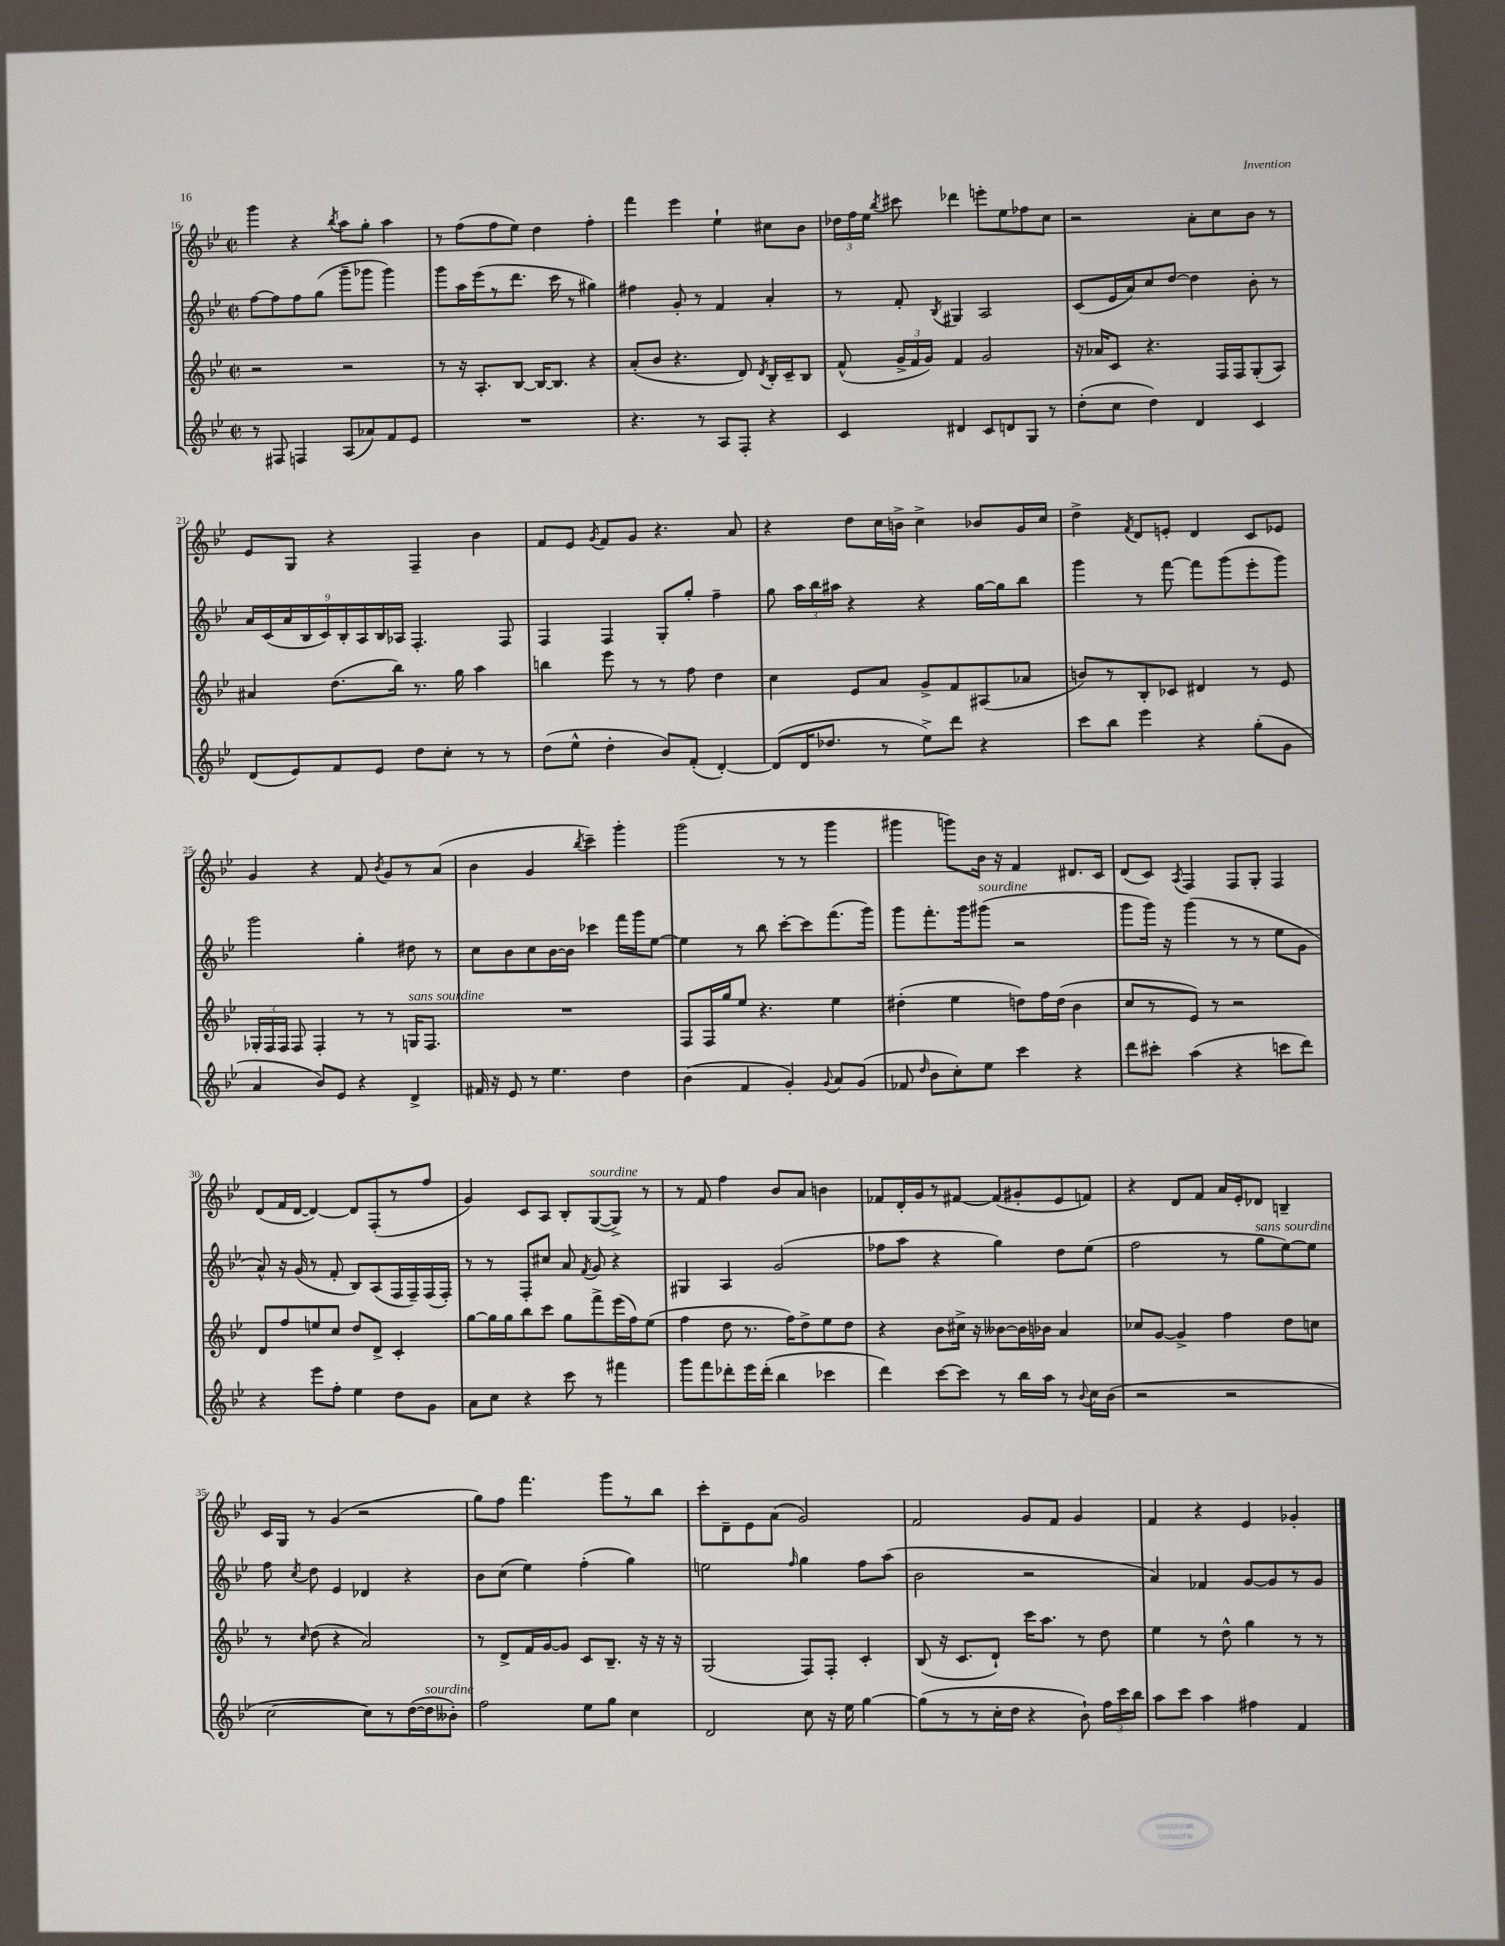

**kern	**kern	**kern	**kern
*part4	*part3	*part2	*part1
*staff4	*staff3	*staff2	*staff1
*clefG2	*clefG2	*clefG2	*clefG2
*k[b-e-]	*k[b-e-]	*k[b-e-]	*k[b-e-]
*M2/2	*M2/2	*M2/2	*M2/2
*met(c|)	*met(c|)	*met(c|)	*met(c|)
=16	=16	=16	=16
8r	2r	[8ff\L	4ggg\
8F#X/	.	8ff\]	.
4Fn/	.	8ff\	4r
.	.	(8gg\J	.
.	.	.	8qbb-/
(8A/L	2r	8ggg~\L	8aa\L
8a-X/)	.	8ggg-X\J	8gg'\J
8f/	.	4ggg-\)	4aa\
8e-/J	.	.	.
=17	=17	=17	=17
1r	8r	8ggg\L	8r
.	16r	16aa\L	(8ff\L
.	8.A'/L	(16eee-\J	.
.	.	8r	8ff\
.	[8B-/J	8.ddd\J	8ee-\J)
.	16B-/KL_	.	4dd\
.	8.B-/J]	16ccc\	.
.	.	8r	.
.	4r	4gg#X\)	4ff'\
=18	=18	=18	=18
4.r	(8a'/L	4ff#X\	4fff\
.	8b-/J	.	.
.	4.r	8g'/	4eee-\
8r	.	8r	.
8A/L	.	4f/	4ee-`\
8F'/J	8d/)	.	.
.	8qd/	.	.
4r	16B-'/LL	4a'/	8cc#X\L
.	16c~/J	.	.
.	8B-/J	.	8b-\J
=19	=19	=19	=19
4c/	(8f^^/	8r	24dd-X\LL
.	.	.	24ff\
.	.	.	24ee-\JJ
.	.	.	8qbb-/
.	24g^/LL	8f'/	8ccc#X\
.	24f/	.	.
.	24g/JJ)	.	.
.	.	8qB-/	.
4d#X/	4f/	4G#X/	4ddd-X\
8c/L	2g/	2A/	8eeen'\L
8dn/	.	.	8ee-\
8G/J	.	.	8ff-X\
8r	.	.	8cc\J
=20	=20	=20	=20
(8dd'\L	16r	(8c/L	2r
.	16a-X/KL	.	.
8cc\J	8c/J	16e-/L	.
.	.	16a/J)	.
4dd\)	4.r	8cc/	.
.	.	[8dd/J	.
4d/	.	4dd\]	8a'\L
.	16F/LL	.	8cc\
.	16F/J	.	.
4c/	(8G'/	8b-'\	8b-\J
.	8A/J)	8r	8r
!!LO:LB:g=z
=21	=21	=21	=21
(8d/L	4a#X/	18a/LL	8e-/L
.	.	(18c/	.
.	.	18a/	.
8e-/)	.	.	8G/J
.	.	18B-/	.
.	.	18c/)	.
8f/	(8.dd\L	.	4r
.	.	18B-'/	.
.	.	18A/	.
8e-/J	.	.	.
.	.	18B-/	.
.	16bb-\Jk)	.	.
.	.	18A-X/JJ	.
8dd\L	8.r	4.F'/	4F~/
8cc'\J	.	.	.
.	16gg\	.	.
8r	4aa\	.	4b-\
8r	.	8F/	.
=22	=22	=22	=22
(8dd\L	4bbn\	4F/	8f/L
8ee-^^\J	.	.	8e-/J
.	.	.	8qg/
4dd'\	8eee-\	4F/	8f/L
.	8r	.	8g/J
8b-/L)	8r	8G'/L	4.r
(8f'/J	8ff\	8gg'/J	.
[4d'/)	4dd\	4ff~\	.
.	.	.	8a/
=23	=23	=23	=23
(8d/L]	4cc\	8gg\	4r
16d/K	.	24aa\LL	.
.	.	24bb-\	.
8.dd-X/J	.	.	.
.	.	24aa#X\JJ	.
.	8e-/L	4r	8dd\L
8r	8a/J	.	16cc\L
.	.	.	16bn^\JJ
8ee-^\L)	8g^/L	4r	4cc^\
8ddd\J	8f/	.	.
4r	(8A#X/	[16gg\LL	8b-X/L
.	.	16gg\J]	.
.	8a-X/J	8bb-\J	16g/L
.	.	.	16cc/JJ
=24	=24	=24	=24
8ccc\L	8bn/L)	4ggg\	4dd^\
8bb-\J	8r	.	.
.	.	.	8qf/
4eee-\	8B-'/	8r	8d/L
.	8c-X/J	[8fff\	8en'/J
4r	4d#X/	8fff\L]	4d/
.	.	(8ggg\	.
(8gg'\L	8r	8eee-'\	8c/L
8g\J	8e-/	8ggg\J)	8e-X/J
!!LO:LB:g=z
=25	=25	=25	=25
4a/	24G-X'/LL	2ggg\	4g/
.	24F/	.	.
.	24F/JJ	.	.
.	8F/	.	.
8b-/L)	4F'/	.	4r
8e-/J	.	.	.
4r	8r	4gg'\	8f/
.	.	.	8qb-/
.	8r	.	8g/L
!	!LO:TX:a:i:t=sans sourdine	!	!
4d^/	16Gn/KL	8dd#X\	8r
.	8.F/J	.	.
.	.	8r	(8a/J
=26	=26	=26	=26
16f#X/	1r	8cc\L	4b-\
16r	.	.	.
8e-/	.	8b-\	.
8r	.	8cc\	4g/
4.ee-\	.	[16b-\L	.
.	.	16b-\JJ]	.
.	.	.	8qbb-/
.	.	4ccc-X\	4ccc~\)
4dd\	.	16fff\LL	4ggg'\
.	.	16ggg\J	.
.	.	[8ee-\J	.
=27	=27	=27	=27
(4b-\	8F/L	4ee-\]	(2ggg\
.	16F/L	.	.
.	16gg/J	.	.
4f/	8ee-/J	8r	.
.	4.r	8bb-\	.
4g'/)	.	[8ccc'\L	8r
.	.	8ccc\]	8r
8qqg/	.	.	.
8a/L	4ee-\	(8.fff\	4ggg\
(8g/J	.	.	.
.	.	16ggg\Jk)	.
=28	=28	=28	=28
8f-X/	(4dd#X'\	8ggg\L	4ggg#X\
16qqdd/	.	.	.
8b-\L	.	8.fff'\	.
8cc'\)	4ee-\	.	8gggn\L)
.	.	16ggg\k	.
!	!	!LO:TX:a:i:t=sourdine	!
8ee-\J	.	(8ggg#X\J	16b-\Jk
.	.	.	16r
4ccc\	8ddn\L)	2r	4f/
.	16ff\L	.	.
.	(16dd\JJ	.	.
4r	4b-\	.	8.d#X/L
.	.	.	16c/Jk
=29	=29	=29	=29
8ddd\L	8cc/L	8ggg\L	(8d/L
8ccc#X'\J	8r	16ggg\Jk)	8c/J)
.	.	16r	.
.	.	.	8qA/
(4aa\	8e-/J)	(4ggg\	4F/
.	8r	.	.
4r	2r	8r	8F/L
.	.	8r	8G'/J
8cccn\L	.	8ee-\L	4F/
8ddd\J)	.	8g\J	.
!!LO:LB:g=z
=30	=30	=30	=30
4r	8d/L	8a^^/)	(8d/L
.	8ff/	16r	16f/L
.	.	(16g/	[16d/JJ
8eee-\L	8een/	8r	4d/_)
8ff'\J	8cc/J	8f'/	.
4ee-\	8dd/L	8B-/L)	8d/L]
.	8d^/J	(8A/	(8F'/
8dd\L	4c'/	16F/L	8r
.	.	16F~/)	.
8g\J	.	(16F/	8ff/J
.	.	16F'/JJ)	.
=31	=31	=31	=31
8a\L	[8gg\L	8r	4g/)
8cc\J	16gg\L]	8r	.
.	16gg\J	.	.
4r	8bb-\	8F'/L	8c/L
.	8ccc\J	8cc#X/J	8A/J
8ccc\	8gg\L	8a/	8B-'/L
.	.	8qf/	.
!	!	!	!LO:TX:a:i:t=sourdine
8r	8fff^\	8g/	([8G/
4fff#X\	(16eee-\L	4r	8G^/J])
.	16ff\J)	.	.
.	(8ee-\J	.	8r
=32	=32	=32	=32
8ggg\L	4ff\	4G#X/	8r
8fff\	.	.	8f/
8ddd-X'\	8dd\	4A/	4ff\
16eee-\L	8.r	.	.
(16ddd-'\JJ	.	.	.
4bb-\	.	(2g/	8b-/L
.	16ff\KL)	.	.
.	8dd^\	.	8a/J
4ccc-X\	8ee-\	.	4bn\
.	8dd\J	.	.
=33	=33	=33	=33
4ddd\)	4r	8ff-X\L	8f-X/L
.	.	8aa\J	16d'/L
.	.	.	16g/J
[8ccc\L	8b-\L	4r	8r
8ccc\J]	16cc#X^\Jk	.	[8f#X/J
.	16r	.	.
8r	[8b--X\L	4gg\)	(8f#/L]
16bb-\LL	16b--\L]	.	8g#X'/
16aa\JJ	16b-X\JJ	.	.
8r	4a/	8dd\L	8e-/
8qqb-/	.	.	.
16cc\LL	.	(8ee-\J	8fn/J)
(16b-\JJ	.	.	.
=34	=34	=34	=34
2r	8cc-X/L	2ff\	4r
.	[8g/J	.	.
.	4g^/]	.	8d/L
.	.	.	8f/J
2r	4ff\	8r	16a/LL
.	.	.	16e-'/J
!	!	!LO:TX:a:i:t=sans sourdine	!
.	.	8gg\L	8d-X/J
.	8dd\L	[8ee-\)	4Bn~/
.	8ccn\J	8ee-\J]	.
!!LO:LB:g=z
=35	=35	=35	=35
[2cc\	8r	8ff\	16c/LL
.	.	.	16G/JJ
.	16qqcc/	8qcc/	.
.	(8dd\	8dd\	8r
.	4r	4e-/	(4g/
8cc\L])	2a/)	4d-X/	2r
8r	.	.	.
([16dd\L	.	4r	.
!LO:TX:a:i:t=sourdine	!	!	!
16dd\J]	.	.	.
8b--X'\J)	.	.	.
=36	=36	=36	=36
2ff\	8r	8b-\L	8gg\L)
.	8d^/L	(8cc\J	8ff\J
.	16f/L	4ee-\)	4.fff\
.	[16g/J	.	.
.	8g/J]	.	.
8ee-\L	8c/L	(4ff'\	.
8gg\J	8.B-~/J	.	8ggg\L
4cc\	.	4gg\)	8r
.	16r	.	.
.	16r	.	8bb-\J
.	16r	.	.
=37	=37	=37	=37
2d/	(2G/	2een\	8ccc'\L
.	.	.	8d~\
.	.	.	8e-\
.	.	.	(8a\J
.	.	16qqff/	.
8cc\	8F/L)	4gg\	2g/)
16r	8F'/J	.	.
16ee-\	.	.	.
[4gg\	4c'/	8ff\L	.
.	.	(8aa\J	.
=38	=38	=38	=38
(8gg\L]	(8B-/	2b-\	2f/
8r	16r	.	.
.	8.c/L	.	.
8r	.	.	.
16cc'\L	8d`/J)	.	.
16dd\JJ	.	.	.
4r	16ccc\KL	2r	8g/L
.	8.aa\J	.	.
.	.	.	8f/J
8b-`\)	8r	.	4g/
24ff\LL	8dd\	.	.
24ccc\	.	.	.
24bb-\JJ	.	.	.
=39	=39	=39	=39
8aa\L	4ee-\	4a/)	4f/
8ccc\J	.	.	.
4aa\	8r	4f-X/	4r
.	8dd^^\	.	.
4ff#X\	4gg\	[8g/L	4e-/
.	.	8g/]	.
4f/	8r	8r	4g-X'/
.	8r	8g/J	.
==	==	==	==
*-	*-	*-	*-
